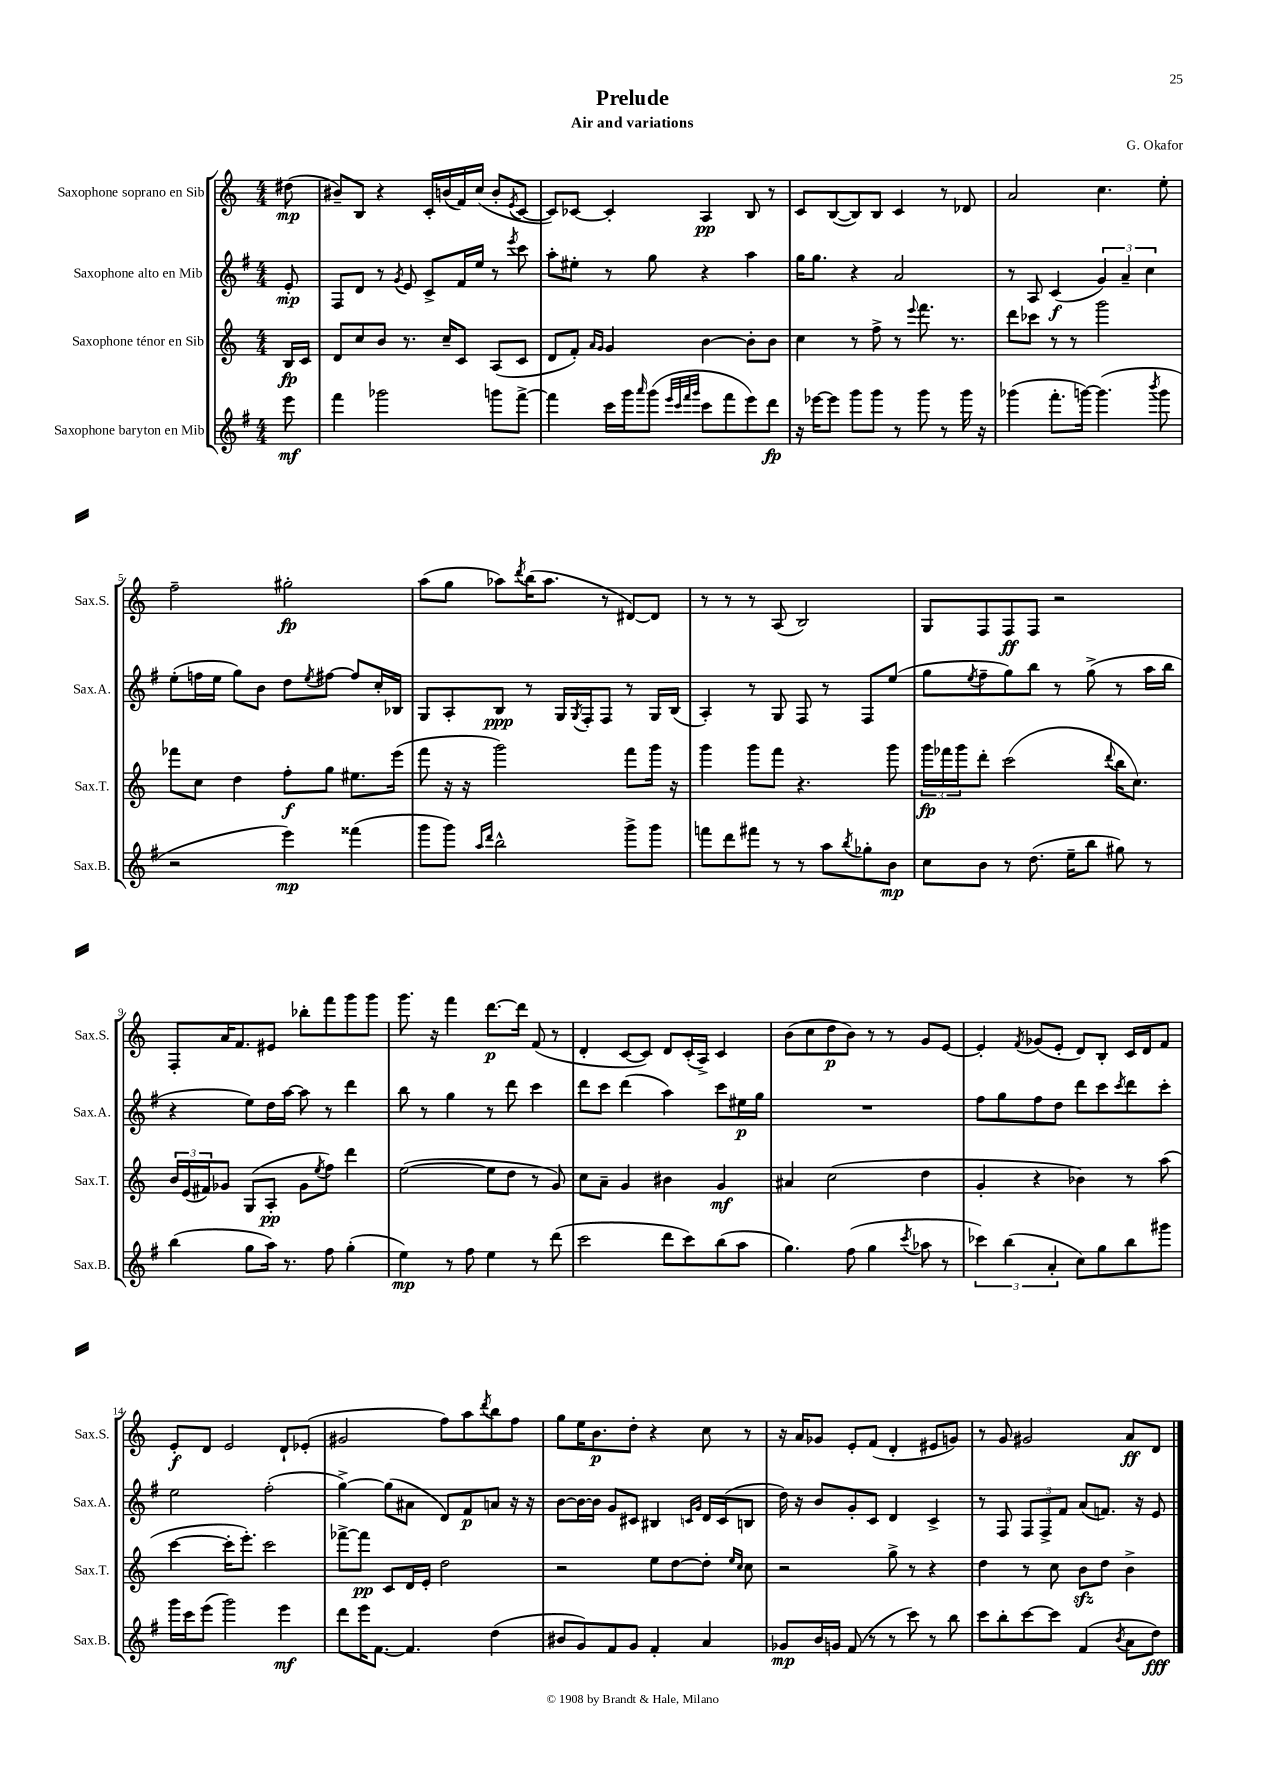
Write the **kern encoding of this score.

**kern	**kern	**kern	**kern
*staff4	*staff3	*staff2	*staff1
*clefG2	*clefG2	*clefG2	*clefG2
*k[f#]	*k[]	*k[f#]	*k[]
*M4/4	*M4/4	*M4/4	*M4/4
8eee\	16B/LL	8e'/	(8dd#\
.	16c/JJ	.	.
=	=	=	=
4fff#\	8d/L	8F#/L	8b#~/L)
.	8cc/	8d/J	8B/J
2ggg-\	8b/J	8r	4r
.	.	8qg/	.
.	8.r	8e/	.
.	.	8c^/L	16c'/LL
.	16cc~/LK	.	(16b/
.	8c/J	16f#/L	16f/)
.	.	16ee/JJ	(16cc/JJ
8ggg\L	(8A/L	8r	8b'/L
.	.	8qeee/	8qe/
[8fff#^\J	8c/J	8ccc\	[8c/J
=	=	=	=
4fff#\]	8d/L	8aa'\L	8c/]L)
.	8f'/J)	8ee#'\J	[8c-/J
.	16qqa/LL	.	.
.	16qqg/JJ	.	.
16ccc\LL	4g/	8r	4c-'/]
16ggg\J	.	.	.
16qqaaa/	.	.	.
(8ggg\J	.	8gg\	.
32qqeee/LLL	.	.	.
32qqccc/	.	.	.
32qqfff#/	.	.	.
32qqggg/JJJ	.	.	.
8ccc\L	[4b\	4r	4A/
8fff#\	.	.	.
8eee\)	8b'\]L	4aa\	8B/
8ddd\J	8b\J	.	8r
=	=	=	=
16r	4cc\	16gg\LK	8c/L
[16eee-\LK	.	8.gg\J	.
8eee-\]J	.	.	([8B/
8ggg\L	8r	4r	8B/])
8ggg\J	8ff^\	.	8B/J
8r	8r	2a/	4c/
.	8qqeee/	.	.
8ggg\	8.fff\	.	.
8r	.	.	8r
.	8.r	.	.
16ggg\	.	.	8d-/
16r	.	.	.
=	=	=	=
(4ggg-\	8ddd\L	8r	2a/
.	8ccc-\J	8A/	.
8.fff#'\L	8r	(4c/	.
.	8r	.	.
[16ggg\Jk)	.	.	.
(4.ggg\]	2ggg\	6g/)	4.cc\
.	.	6a~/	.
.	.	6cc\	.
8qbbb/	.	.	.
8ggg\	.	.	8ee'\
=	=	=	=
2r	8fff-\L	(8ee'\L	2ff~\
.	8cc\J	16ff\L	.
.	.	16ee\JJ	.
.	4dd\	8gg\L)	.
.	.	8b\J	.
4eee\)	8ff'\L	8dd\L	2gg#'\
.	.	8qee/	.
.	8gg\J	[8ff#\J	.
(4fff##\	8.ee#\L	8ff#/]L	.
.	.	16cc'/L	.
.	(16eee\Jk	16B-/JJ	.
=	=	=	=
8ggg\L	8fff\	8G/L	(8aa\L
8ggg\J)	16r	8A'/	8gg\J
.	16r	.	.
16qqaa/LL	.	.	.
16qqddd/JJ	.	.	.
2bb^^\	2ggg\)	8B/J	8aa-\L)
.	.	.	8qddd/
.	.	8r	(16bb\K
.	.	.	8.aa-\J
.	.	16G/LL	.
.	.	8qG/	.
.	.	16F#'/J	.
.	.	8F#/J	8r
8ggg^\L	8fff\L	8r	[8d#/L)
8ggg\J	16ggg\Jk	16G/LL	8d#/]J
.	16r	(16B/JJ	.
=	=	=	=
8fff\L	4ggg\	4A'/)	8r
8ddd\	.	.	8r
8fff#\J	8ggg\L	8r	8r
8r	8fff\J	8G/	(8A/
8r	4.r	8F#/	2B/)
8aa\L	.	8r	.
8qbb/	.	.	.
8gg-'\	.	8F#/L	.
8b\J	8ggg\	(8ee/J	.
=	=	=	=
8cc\L	24ggg\LL	8gg\L	8G/L
.	24fff-\	.	.
.	24ggg\J	.	.
.	.	8qee/	.
8b\J	8ddd'\J	8ff#~\	8F/
8r	(2ccc\	8gg\)	8F/
(8.dd\	.	8bb\J	8F/J
.	.	8r	2r
16ee~\LK	.	.	.
8bb\J	.	(8gg^\	.
.	8qqddd/	.	.
8gg#\)	16bb\LK	8r	.
.	8.cc\J)	.	.
8r	.	16aa\LL	.
.	.	16bb\JJ	.
=	=	=	=
(4bb\	24b/LL	4r	8F'/L
.	(24e/	.	.
.	24f#/J)	.	.
.	8g-/J	.	16a/K
.	.	.	8.f/
8gg\L	(8G/L	8ee\L)	.
16aa\Jk)	8A'/J	16dd\L	8e#/J
8.r	.	[16aa\JJ	.
.	8g-\L	8aa\]	8bb-'\L
.	8qee/	.	.
8ff#\	8ff\J)	8r	8fff\
(4gg'\	4ddd\	4ddd\	8ggg\
.	.	.	8ggg\J
=	=	=	=
4ee\)	([2ee\	8bb\	8.ggg\
.	.	8r	.
.	.	.	16r
8r	.	4gg\	4fff\
8ff#\	.	.	.
4ee\	8ee\]L	8r	[8.ddd\L
.	8dd\J	8ddd\	.
.	.	.	16ddd\]Jk
8r	8r	4ccc\	(8f/
(8ddd\	8g/)	.	8r
=	=	=	=
2ccc\	8cc\L	8ddd\L	4d'/
.	8a~\J	8ccc\J	.
.	4g/	(4ddd\	[8c/L
.	.	.	8c/]J)
8ddd\L	4b#\	4aa\)	8d/L
8ccc\)	.	.	(16c'/L
.	.	.	16A^/JJ)
(8bb\	4g/	8ccc\L	4c/
8aa\J	.	16ee#\L	.
.	.	16gg\JJ	.
=	=	=	=
4.gg\)	4a#/	1r	(8b\L
.	.	.	8cc\
.	(2cc\	.	8dd\
(8ff#\	.	.	8b\J)
4gg\	.	.	8r
.	.	.	8r
8qccc/	.	.	.
8aa-\	4dd\	.	8g/L
8r	.	.	[8e/J
=	=	=	=
6ccc-\)	4g'/	8ff#\L	4e'/]
.	.	8gg\	.
(6bb\	.	.	.
.	.	.	8qf/
.	4r	8ff#\	(8g-/L
6a'/	.	.	.
.	.	8dd\J	8e'/J
8cc\L)	4b-\)	8ddd\L	8d/L)
8gg\	.	8ccc\	8B'/J
.	.	8qccc/	.
8bb\	8r	8ddd\	16c/LL
.	.	.	16d/J
8ggg#\J	(8aa\	8ccc'\J	8f/J
=	=	=	=
16ggg\LL	[4ccc\	2ee\	8e'/L
16ccc\J	.	.	.
(8eee\J	.	.	8d/J
2ggg\)	16ccc'\]LK	.	2e/
.	8.eee'\J)	.	.
.	2ccc\	(2ff#'\	.
4eee\	.	.	8d`/L
.	.	.	(8e-'/J
=	=	=	=
8ddd\L	[8fff-^\L	[4gg^\)	2g#/
16eee\K	8fff-\]J	.	.
[8.f#\J	.	.	.
.	8c/L	(8gg\]L	.
4.f#/]	16d/L	8a#\J	.
.	16e'/JJ	.	.
.	2dd\	8d/L)	8ff\L)
.	.	8f#/	8aa\
.	.	.	8qddd/
(4dd\	.	8a/J	8bb\
.	.	16r	8ff\J
.	.	16r	.
=	=	=	=
8b#/L	2r	[8b\L	8gg\L
8g/)	.	16b\_L	16ee\K
.	.	16b\]JJ	8.b\
8f#/	.	8g/L	.
8g/J	.	8c#/J	8dd'\J
4f#'/	8ee\L	4B#/	4r
.	[8dd\	.	.
.	.	16qqc/LL	.
.	.	16qqg/JJ	.
4a/	8dd'\]J	16d/LL	8cc\
.	.	(16c/J	.
.	16qqee/LL	.	.
.	16qqcc/JJ	.	.
.	8cc\	8B/J	8r
=	=	=	=
8g-/L	2r	16dd\)	16r
.	.	16r	16a/LK
16b/L	.	8b/L	8g-/J
16g/JJ	.	.	.
(8f#/	.	8g'/	8e'/L
8r	.	8c/J	(8f/J
8r	8gg^\	4d/	4d'/
8ccc\)	8r	.	.
8r	4r	4c^/	8e#/L
8bb\	.	.	8g/J)
=	=	=	=
8ccc\L	4dd\	8r	8r
8bb'\	.	8F#/	8g/
[8ccc\	8r	12F#/L	2g#/
.	.	12F#^/	.
8ccc\]J	8cc\	.	.
.	.	12f#/J	.
(4f#/	8b\L	(8a/L	.
.	8dd\J	8.f/J)	.
8qb/	.	.	.
8a\L	4b^\	.	8a/L
.	.	16r	.
8dd\J)	.	8e/	8d/J
==	==	==	==
*-	*-	*-	*-
